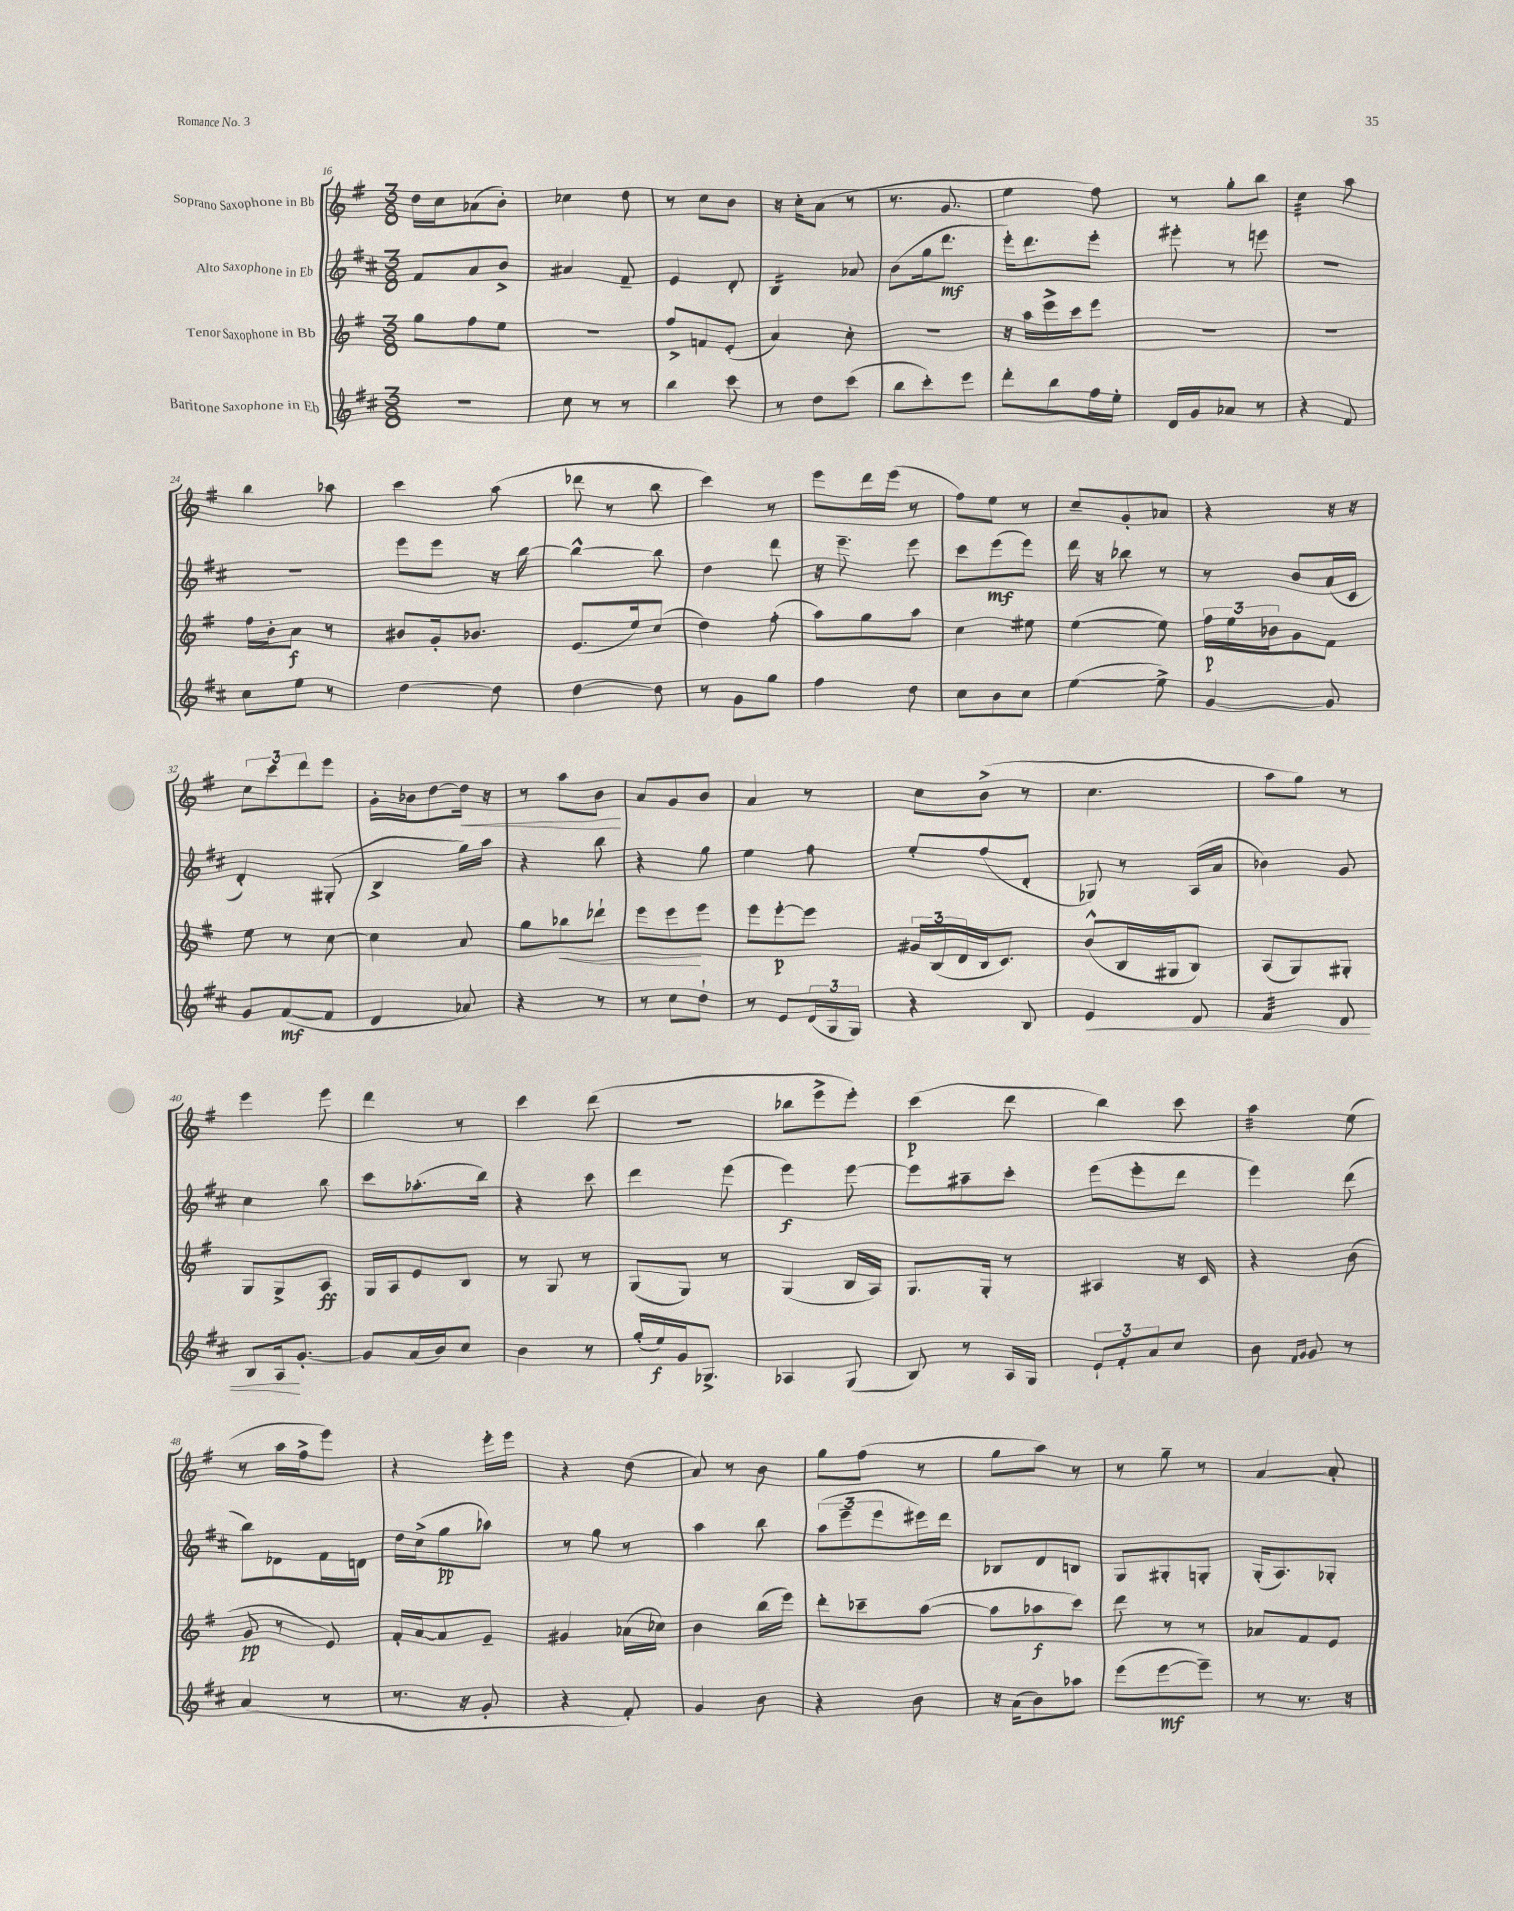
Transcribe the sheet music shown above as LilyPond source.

<<
\new StaffGroup <<
\new Staff = "s0" \with { instrumentName = "Soprano Saxophone in Bb" } {
    \clef treble \key g \major \numericTimeSignature \time 3/8
    d''16 c''16 aes'8( b'8-.) |
    ces''4 d''8 |
    r8 c''8 b'8 |
    r16 c''16-. a'8( r8 |
    r8. g'8. |
    e''4 fis''8) |
    r8 g''8-. b''8 |
    c''4:32 a''8 |
    b''4 aes''8 |
    c'''4 a''8( |
    des'''8 r8 b''8 |
    c'''4) r8 |
    e'''8 d'''16 e'''16( r8 |
    fis''8) e''8 r8 |
    c''8-- g'8-. aes'8 |
    r4 r16 r16 |
    \tuplet 3/2 { c''8 c'''8 d'''8 } e'''8 |
    g'16-. bes'16 d''8~ d''16\< r16 |
    r8 a''8 b'8\! |
    a'8 g'8 b'8 |
    a'4 r8 |
    c''8 b'8->( r8 |
    c''4. |
    a''8 g''8) r8 |
    e'''4 e'''8 |
    d'''4 r8 |
    c'''4 d'''8( |
    R4. |
    bes''8 e'''8-> e'''8-.) |
    c'''4\p( d'''8 |
    b''4) c'''8 |
    a''4:32 e''8( |
    r8 a''16 fis''16-> e'''8) |
    r4 e'''16-. e'''16 |
    r4 d''8( |
    a'8) r8 b'8 |
    g''8 fis''8( r8 |
    g''8 a''8) r8 |
    r8 g''8-- r8 |
    a'4~ a'8-. \bar "|." |
}
\new Staff = "s1" \with { instrumentName = "Alto Saxophone in Eb" } {
    \clef treble \key d \major \numericTimeSignature \time 3/8
    fis'8 a'8 b'8-> |
    ais'4 fis'8-- |
    e'4 d'8-. |
    b4:16 aes'8 |
    b'8( g''16 d'''8.\mf |
    e'''16-.) d'''8. e'''8-. |
    eis'''8-. r8 e'''8 |
    R4. |
    R4. |
    e'''8 e'''8 r16 b''16~ |
    b''4~-^ b''8 |
    d''4 d'''8 |
    r16 e'''8.-- e'''8 |
    cis'''8 e'''8\mf( e'''8) |
    d'''16 r16 bes''8 r8 |
    r8 b'8 a'16( cis'16 |
    d'4-.) gis8-.( |
    b4-> g''16) a''16 |
    r4 b''8 |
    r4 g''8 |
    e''4 fis''8 |
    e''8-. fis''8( d'8-. |
    ges8) r8 a16( a'16 |
    bes'4) g'8 |
    cis''4 b''8 |
    cis'''8 aes''8.-.( b''16) |
    r4 cis'''8 |
    d'''4 e'''8( |
    e'''4\f) e'''8~ |
    e'''8 ais''8-- cis'''8-. |
    e'''8( e'''8-. d'''8 |
    e'''4) d'''8( |
    b''8) des'8 fis'16 d'16 |
    d''16 cis''16->( g''8\pp aes''8) |
    r8 g''8 r8 |
    a''4 b''8 |
    \tuplet 3/2 { a''8( e'''8-- e'''8 } eis'''16) d'''16 |
    bes8 d'8 b8 |
    g8 gis8-. g8-. |
    g16-.( a8.) ges8-. \bar "|." |
}
\new Staff = "s2" \with { instrumentName = "Tenor Saxophone in Bb" } {
    \clef treble \key g \major \numericTimeSignature \time 3/8
    g''8 fis''8 e''8 |
    R4. |
    fis''8-> f'8 e'8-.( |
    a'4) c''8-. |
    r4. |
    r16 a''16 e'''16-> c'''16 e'''8 |
    R4. |
    R4. |
    fis''16 b'16-. a'8\f r8 |
    bis'8 g'16-. bes'8. |
    e'8.( e''16) c''8( |
    d''4) fis''8-.( |
    a''8) g''8 a''8 |
    c''4 eis''8 |
    e''4~( e''8) |
    \tuplet 3/2 { fis''16\p e''16 bes'16 } g'8 fis'8 |
    e''8 r8 c''8~ |
    c''4 a'8 |
    g''8 bes''8\< des'''8-! |
    e'''8 e'''8\! e'''8 |
    e'''8 e'''8~-.\p e'''8 |
    \tuplet 3/2 { gis'16 b16( d'16 } b16 c'8.) |
    b'8-^( b16 gis16 b8) |
    a8( g8) gis8-. |
    g8 g8-> a8\ff |
    g16 a16 e'8 b8 |
    r8 g8 r8 |
    g8( g8) r8 |
    g4( b16 a16) |
    g8. g16-. r8 |
    ais4 r16 c'16 |
    r4 b'8( |
    g'8\pp r8 e'8) |
    fis'16-. a'16~ a'8 e'8-- |
    gis'4 aes'16( ces''16) |
    b'4 b''16( e'''16) |
    d'''8-. ces'''8-- a''8~( |
    a''8 aes''8\f c'''8) |
    d'''8 r8 r8 |
    aes'8 fis'8 e'8 \bar "|." |
}
\new Staff = "s3" \with { instrumentName = "Baritone Saxophone in Eb" } {
    \clef treble \key d \major \numericTimeSignature \time 3/8
    R4. |
    cis''8 r8 r8 |
    b''4 cis'''8 |
    r8 d''8 cis'''8( |
    b''8 cis'''8-.) e'''8 |
    d'''8-. b''8 fis''16 e''16-. |
    d'16 g'16 aes'8 r8 |
    r4 fis'8 |
    cis''8 e''8 r8 |
    d''4~ d''8 |
    d''4~ d''8 |
    r8 g'8 g''8 |
    fis''4 d''8 |
    cis''8 b'8 cis''8 |
    e''4~( e''8->) |
    g'4~ g'8 |
    g'8 fis'8~\mf( fis'8 |
    d'4 aes'8) |
    r4 r8 |
    r8 cis''8 d''8-! |
    r8 e'8 \tuplet 3/2 { d'16( g16 g16) } |
    r4 b8 |
    e'4\< d'8 |
    fis'4:32 d'8 |
    b8 a16\! g'8.~-. |
    g'8 a'16( b'16) cis''8 |
    b'4 r8 |
    g''16-.( e''16\f) g'16 ges8.-> |
    aes4 g8( |
    b8) r8 a16 g16 |
    \tuplet 3/2 { e'8-! fis'8-. a'8 } cis''8 |
    b'8 \grace { fis'16 g'16 } g'8 r8 |
    a'4( r8 |
    r8. r16 g'8-. |
    r4 fis'8-.) |
    g'4 b'8 |
    r4 b'8 |
    r16 a'16( b'8) aes''8 |
    e'''8( e'''8~\mf e'''8--) |
    r8 r8. r16 \bar "|." |
}
>>
>>
\layout { \context { \Score currentBarNumber = #16 } }
